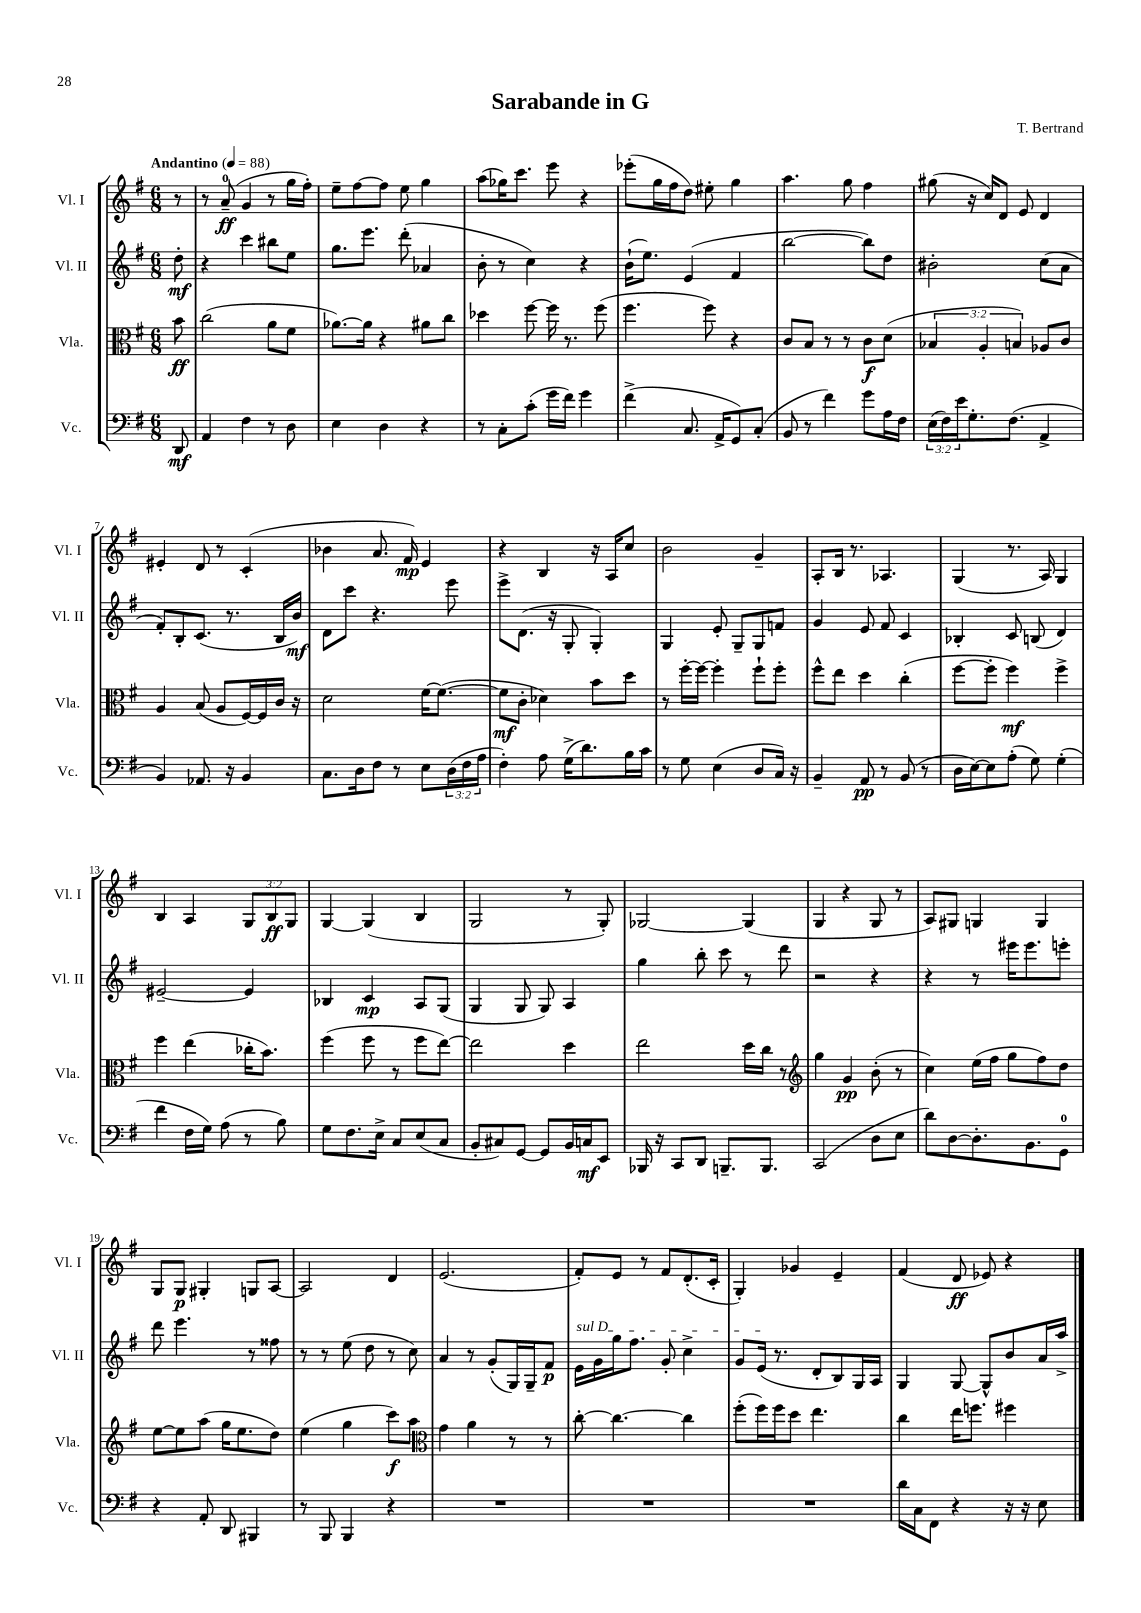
\header { title = "Sarabande in G" composer = "T. Bertrand" }
<<
\new StaffGroup <<
\new Staff = "s0" \with { instrumentName = "Vl. I" shortInstrumentName = "Vl. I" } {
    \clef treble \key g \major \numericTimeSignature \time 6/8 \override Staff.TupletNumber.text = #tuplet-number::calc-fraction-text \partial 8 \tempo "Andantino" 4 = 88
    r8 |
    r8 a'8-0--\ff( g'4 r8 g''16 fis''16-.) |
    e''8-- fis''8~ fis''8 e''8 g''4 |
    a''8( ges''16) c'''8. e'''8 r4 |
    ees'''8-.( g''16 fis''16 d''8) eis''8-. g''4 |
    a''4. g''8 fis''4 |
    gis''8( r16 c''16) d'8 e'8 d'4 |
    eis'4-. d'8 r8 c'4-.( |
    bes'4 a'8. fis'16\mp) e'4 |
    r4 b4 r16 a16 c''8 |
    b'2 g'4-- |
    a8-. b16 r8. aes4. |
    g4( r8. a16) g4 |
    b4 a4 \tuplet 3/2 { g8 b8\ff g8 } |
    g4~ g4( b4 |
    g2 r8 g8-.) |
    ges2~ ges4( |
    g4 r4 g8 r8 |
    a8) gis8 g4 g4 |
    g8 g8\p gis4-. g8 a8~ |
    a2 d'4 |
    e'2.( |
    fis'8-.) e'8 r8 fis'8 d'8.-.( c'16-. |
    g4-.) ges'4 e'4-- |
    fis'4( d'8\ff ees'8) r4 \bar "|." |
}
\new Staff = "s1" \with { instrumentName = "Vl. II" shortInstrumentName = "Vl. II" } {
    \clef treble \key g \major \numericTimeSignature \time 6/8 \partial 8
    d''8-.\mf |
    r4 c'''4 bis''8 e''8 |
    g''8. e'''8. d'''8-.( aes'4 |
    b'8-. r8 c''4) r4 |
    b'16-!( e''8.) e'4( fis'4 |
    b''2~ b''8) d''8 |
    bis'2-. c''8( a'8 |
    fis'8-.) b8-. c'8.( r8. b16 b'16\mf) |
    d'8 c'''8 r4. e'''8 |
    e'''8-> d'8.( r16 g8-. g4-.) |
    g4 e'8-. g8-- g8 f'8 |
    g'4 e'8 fis'8 c'4 |
    bes4-. c'8 b8( d'4) |
    eis'2~-- eis'4 |
    bes4 c'4\mp a8 g8( |
    g4 g8 g8) a4 |
    g''4 b''8-. c'''8 r8 d'''8 |
    r2 r4 |
    r4 r8 eis'''16 eis'''8. e'''8-. |
    d'''8 e'''4. r8 fisis''8 |
    r8 r8 e''8( d''8 r8 c''8) |
    a'4 r8 g'8-.( g16) g16-- fis'8\p |
    \once \override TextSpanner.bound-details.left.text = \markup { \italic "sul D" } e'16\startTextSpan g'16 g''16 fis''8. g'8-. c''4-> |
    g'8 e'16\stopTextSpan( r8. d'8-. b8) g16 a16 |
    g4 g8~ g8-^ b'8 a'16 a''16-> \bar "|." |
}
\new Staff = "s2" \with { instrumentName = "Vla." shortInstrumentName = "Vla." } {
    \clef alto \key g \major \numericTimeSignature \time 6/8 \override Staff.TupletNumber.text = #tuplet-number::calc-fraction-text \partial 8
    b'8\ff |
    c''2( a'8 fis'8 |
    aes'8.~) aes'16 r4 ais'8 c''8 |
    des''4 fis''8~ fis''16 r8. fis''8( |
    fis''4. fis''8) r4 |
    c'8 b8 r8 r8 c'8\f d'8( |
    \tuplet 3/2 { bes4 a4-. b4) } aes8 c'8 |
    a4 b8( a8 fis16~) fis16 c'16 r16 |
    d'2 fis'16~ fis'8.~( |
    fis'8\mf c'8-. des'4) b'8 d''8 |
    r8 fis''16~-. fis''16~ fis''4-. fis''8-! fis''8-. |
    fis''8-^ e''8 d''4 c''4-.( |
    fis''8~ fis''8-. fis''4\mf) fis''4-> |
    fis''4 e''4( ces''16-. b'8.) |
    fis''4( fis''8 r8 fis''8 e''8~) |
    e''2 d''4 |
    e''2 d''16 c''16 r8 |
    \clef treble g''4 g'4\pp b'8-.( r8 |
    c''4) e''16( fis''16 g''8 fis''8) d''8 |
    e''8~ e''8 a''8( g''16 e''8. d''8) |
    e''4( g''4 c'''8\f) a''8 |
    \clef alto g'4 a'4 r8 r8 |
    c''8~-. c''4.~ c''4 |
    fis''8-.( fis''16) fis''16 d''8 e''4. |
    c''4 e''16 f''8. fis''4 \bar "|." |
}
\new Staff = "s3" \with { instrumentName = "Vc." shortInstrumentName = "Vc." } {
    \clef bass \key g \major \numericTimeSignature \time 6/8 \override Staff.TupletNumber.text = #tuplet-number::calc-fraction-text \partial 8
    d,8\mf |
    a,4 fis4 r8 d8 |
    e4 d4 r4 |
    r8 c8-. c'8-.( g'16 fis'16) g'4 |
    fis'4->( c8. a,16-> g,8) c8-.( |
    b,8 r8 fis'4) g'8 a16 fis16 |
    \tuplet 3/2 { e16( fis16) e'16 } g8.-. fis8.( a,4-> |
    b,4) aes,8. r16 b,4 |
    c8. d16 fis8 r8 e8 \tuplet 3/2 { d16( fis16 a16 } |
    fis4-.) a8 g16->( d'8.) b16 c'16 |
    r8 g8 e4( d8 c16) r16 |
    b,4-- a,8\pp r8 b,8( r8 |
    d16 e16~) e8 a8-.( g8) g4-.( |
    fis'4 fis16 g16) a8( r8 b8) |
    g8 fis8. e16-> c8 e8( c8 |
    b,8-. cis8) g,8~ g,8 b,16 c16\mf e,8 |
    bes,,16 r16 c,8 d,8 b,,8.-- b,,8. |
    c,2( d8 e8 |
    d'8) d8~ d8.-. b,8. g,8-0 |
    r4 a,8-. d,8 bis,,4 |
    r8 b,,8 b,,4 r4 |
    R2. |
    R2. |
    R2. |
    d'16 c16 fis,8 r4 r16 r16 e8 \bar "|." |
}
>>
>>
